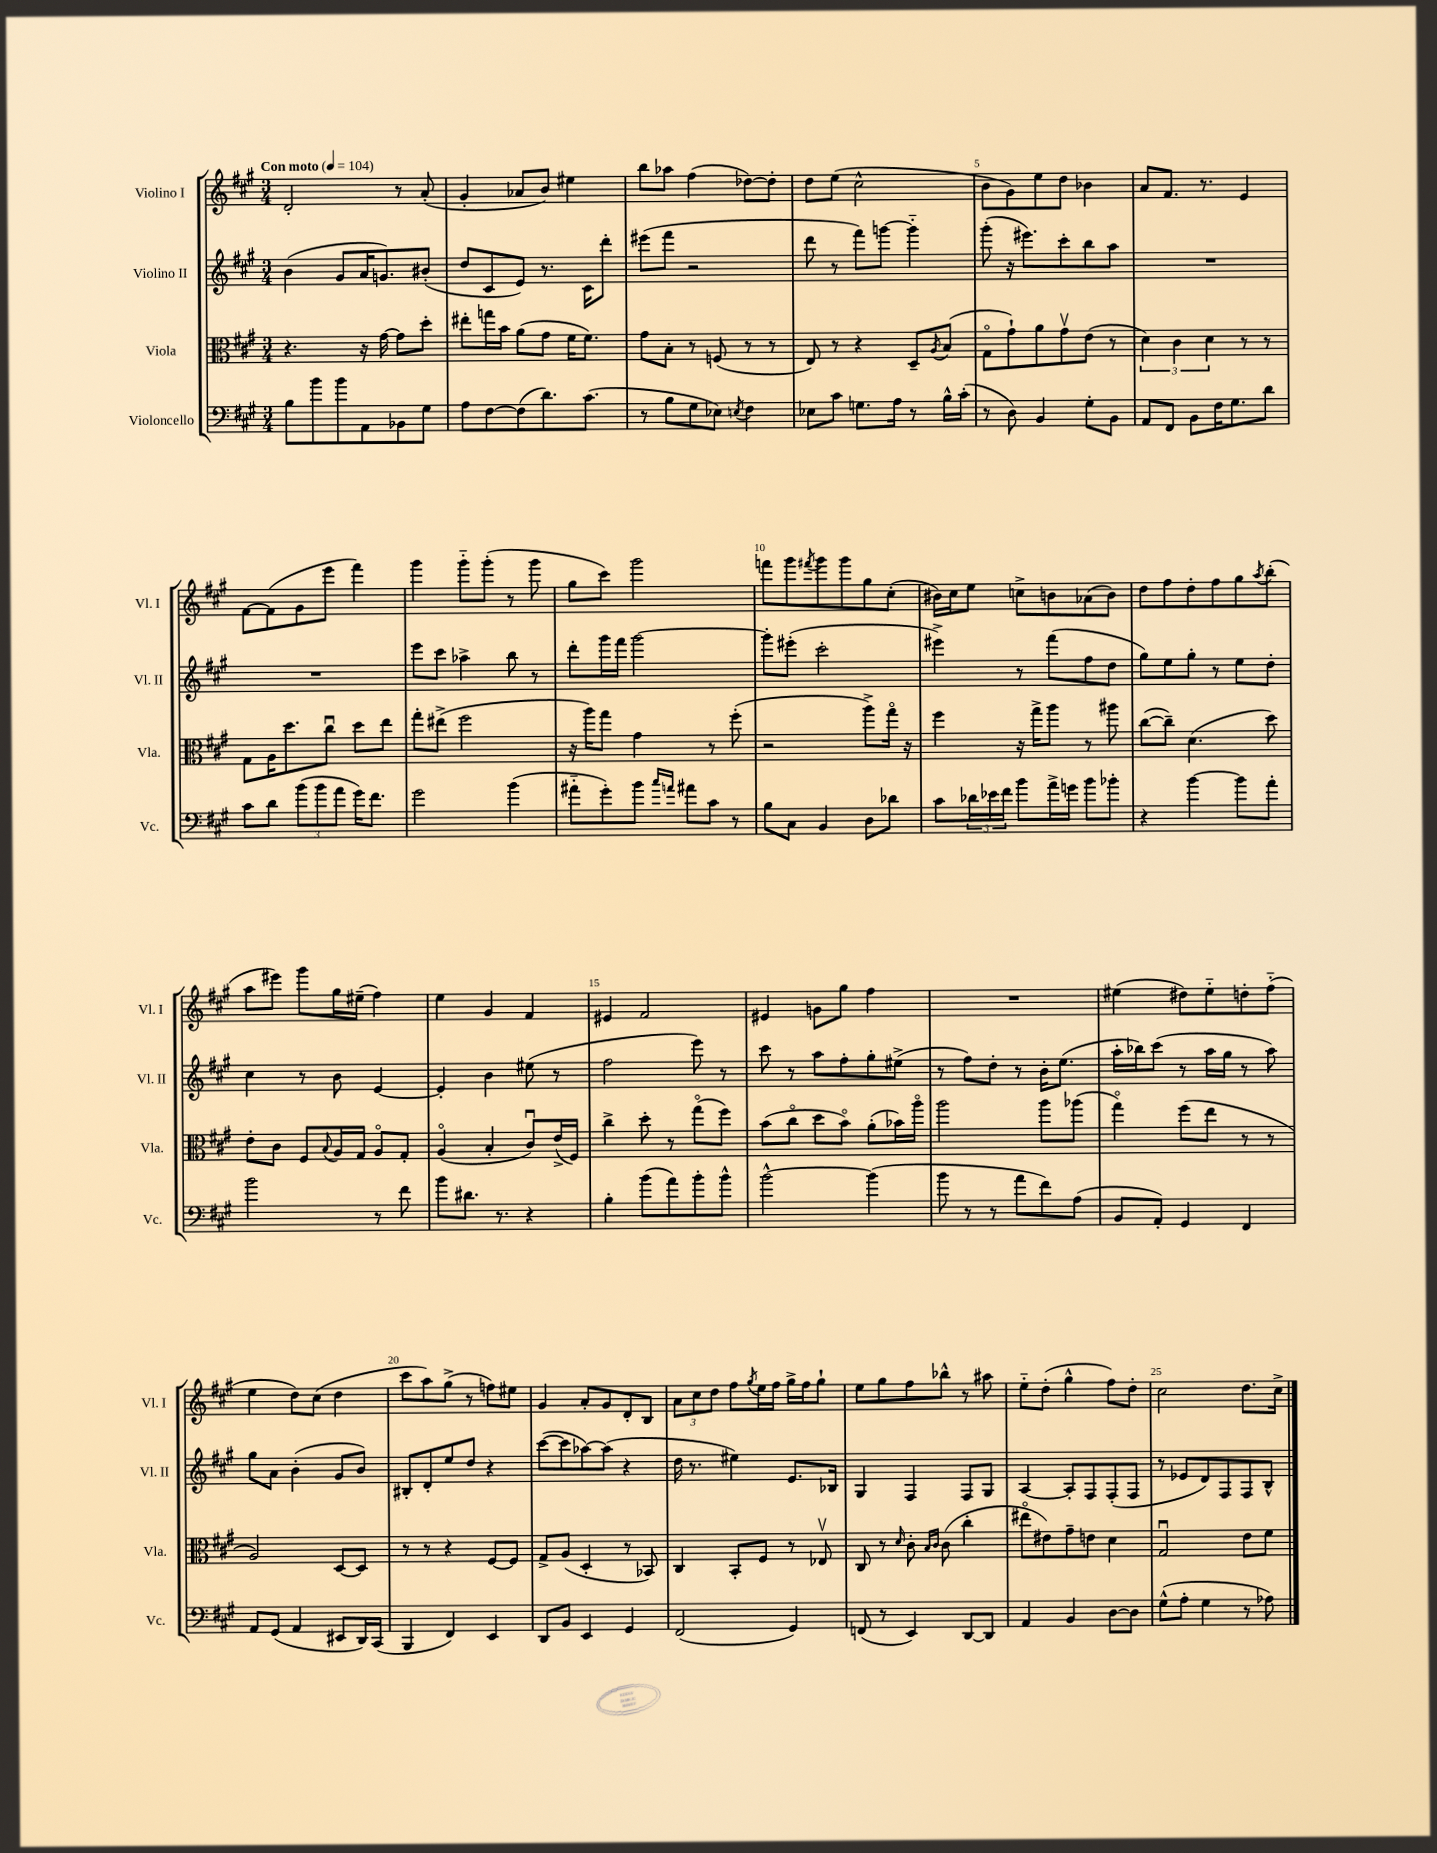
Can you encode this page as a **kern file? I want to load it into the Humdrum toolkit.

**kern	**kern	**kern	**kern
*staff4	*staff3	*staff2	*staff1
*clefF4	*clefC3	*clefG2	*clefG2
*k[f#c#g#]	*k[f#c#g#]	*k[f#c#g#]	*k[f#c#g#]
*M3/4	*M3/4	*M3/4	*M3/4
*MM104	*MM104	*MM104	*MM104
8B	4.r	(4b	2d'
8b	.	.	.
8b	.	8g#	.
8AA	16r	16a	.
.	[16g#	8.g)	.
8BB-	8g#]	.	8r
8G#	8dd'	(8b#'	(8a'
=	=	=	=
8A	8ee#'	8dd	4g#'
[8F#	16gg	8c#	.
.	16b	.	.
(8F#]	(8a	8e)	8a-
8.d)	8g#	8.r	8b)
.	16f#	.	4ee#
(8.c#	8.f#)	16c#	.
.	.	8ddd'	.
=	=	=	=
8r	8g#	(8eee#	8bb
8B	8B'	8fff#	8aa-
8G#	8r	2r	(4ff#
8E-)	(8F	.	.
8qE	.	.	.
4F#	8r	.	[8dd-)
.	8r	.	8dd-']
=	=	=	=
8E-	8E)	8ddd	8dd
8c#	8r	8r	(8ee
8.G	4r	8fff#)	2cc#^^
.	.	[8ggg	.
16A	.	.	.
8r	8D~	4ggg'~]	.
.	8qA	.	.
16B^^	(8B	.	.
(16c#'	.	.	.
=	=	=	=
8r	8G#o	(8ggg#'	8b
8D)	8g#`)	16r	8g#)
.	.	8.eee#)	.
4BB	8a	.	8ee
.	8g#v	8ccc#'	8dd
8G#'	(8e	8bb	4b-
8BB	8r	8aa	.
=	=	=	=
8AA	6d)	2.r	8a
8FF#	.	.	8.f#
.	6c#	.	.
8BB	.	.	.
.	.	.	8.r
.	6d	.	.
16F#	.	.	.
8.G#	.	.	.
.	8r	.	4e
8d	8r	.	.
=	=	=	=
8c#	8G#	2.r	[8f#
8d	16A	.	(8f#]
.	8.dd	.	.
(12b	.	.	8g#
12b	.	.	.
.	8cc#u	.	8eee
12a	.	.	.
16g#)	8dd	.	4fff#)
8.f#	.	.	.
.	8ee	.	.
=	=	=	=
2g#	8gg#'	8eee	4ggg#
.	(8ee#^	8ccc#	.
.	2ff#	4aa-^	8ggg#'~
.	.	.	(8ggg#'
(4b	.	8bb	8r
.	.	8r	8ggg#
=	=	=	=
8a#'~	16r	8ddd'	8gg#
.	16aa)	.	.
8g#')	8gg#	16ggg#	8ccc#)
.	.	16fff#	.
8b	4g#	[2ggg#	2ggg#
16qqcc#	.	.	.
16qqa	.	.	.
8a#	.	.	.
8c#	8r	.	.
8r	(8ff#'	.	.
=	=	=	=
8B	2r	8ggg#']	8fff
8C#	.	(8eee#'	8ggg#
.	.	.	8qfff#
4BB	.	2ccc#'	8ggg#
.	.	.	8ggg#
8D	8aa^)	.	8gg#
8d-	16gg#o	.	(8cc#'
.	16r	.	.
=	=	=	=
8c#	4ff#	4eee#^)	16b#)
.	.	.	16cc#
24d-	.	.	8ee
24e-	.	.	.
24f#	.	.	.
8b	16r	8r	8cc^
.	16gg#^	.	.
16a^	8aa	(8fff#	8b
16g	.	.	.
8b	8r	8ff#	(8a-
8b-'	8aa#	8dd	8b)
=	=	=	=
4r	([8cc#	8gg#)	8dd
.	8cc#~])	8ee	8ff#
[4b	(4.d	8gg#'	8dd'
.	.	8r	8ff#
8b]	.	8ee	8gg#
.	.	.	8qaa
8a'	8dd)	8dd'	(8bb'
=	=	=	=
2b	8e'	4cc#	8aa
.	8c#	.	8eee#)
.	8F#	8r	8ggg#
.	8qqB	.	.
.	16A	8b	16gg#
.	16G#	.	(16ee#~
8r	8Ao	[4e	4ff#)
8f#	8G#'	.	.
=	=	=	=
8b	(4Ao	4e']	4ee
8.d#	.	.	.
.	4B'	4b	4g#
8.r	.	.	.
4r	8c#u)	(8ee#	4f#
.	(16e^	8r	.
.	16F#)	.	.
=	=	=	=
4B'	4cc#^	2ff#	4e#
(8b	8dd'	.	2f#
8a)	8r	.	.
8b'	(8gg#o	8eee)	.
8b^^	8ff#)	8r	.
=	=	=	=
[2b^^	(8b	8ccc#	4e#
.	8cc#o	8r	.
.	8dd	8aa	8g
.	8bo)	8ff#'	8gg#
(4b]	(8a'	8gg#'	4ff#
.	16b-)	(8ee#^	.
.	16aao	.	.
=	=	=	=
8b	2aa	8r	2.r
8r	.	8ff#)	.
8r	.	8dd'	.
8a	.	8r	.
8f#)	8aa	16b'	.
.	.	(8.ee	.
(8A	(8aa-	.	.
=	=	=	=
8BB	4gg#o)	16aa'	(4ee#
.	.	16bb-)	.
8AA')	.	(8ccc#	.
4GG#	(8ff#	8r	8dd#)
.	8ee	16aa	8ee#'~
.	.	16gg#	.
4FF#	8r	8r	8dd'
.	8r	8aa)	(8ff#'~
=	=	=	=
8AA	2A)	8gg#	4ee
(8GG#	.	8a	.
4AA	.	(4b'	8dd)
.	.	.	(8cc#
8EE#	[8D	8g#	4dd
16DD)	8D]	8b)	.
(16CC#	.	.	.
=	=	=	=
4BBB	8r	8B#'	8ccc#
.	8r	8d'	8aa)
4FF#)	4r	8ee	(8gg#^
.	.	8dd	8r
4EE	[8F#	4r	8ff)
.	8F#]	.	8ee#
=	=	=	=
8DD	8G#^	([8ccc#	4g#
8BB	(8A	8ccc#]	.
4EE	4D'	[8aa-)	8a'
.	.	(8aa-]	8g#
4GG#	8r	4r	8d'
.	8BB-)	.	8B
=	=	=	=
(2FF#	4C#	16dd	12a
.	.	8.r	.
.	.	.	12cc#
.	.	.	12dd
.	8BB'	4ee#)	8ff#
.	.	.	8qgg#
.	8F#	.	16ee
.	.	.	16ff#
4GG#)	8r	8.e	16gg#^
.	.	.	16ff#
.	8E-v	.	8gg#`
.	.	16B-	.
=	=	=	=
(8FF	8C#	4G#	8ee
8r	8r	.	8gg#
.	16qqd	.	.
4EE)	8c#'	4F#	8ff#
.	16qqB	.	.
.	16qqc#	.	.
.	(8c#	.	8bb-^^
[8DD	4cc#'	8F#	8r
8DD]	.	8G#	8aa#
=	=	=	=
4AA	8ee#o	[4A	8ee'~
.	8e#)	.	(8dd'
4BB	8g#~	8A']	4gg#^^
.	8e	8F#	.
[8D	4d	(8F#'	8ff#)
8D]	.	8F#	8dd'
=	=	=	=
(8G#^^	2G#u	8r	2cc#
8A'	.	8e-	.
4G#	.	8d)	.
.	.	8F#	.
8r	8e	8F#	8.dd
8A-)	8f#	8B^^	.
.	.	.	16cc#^
==	==	==	==
*-	*-	*-	*-
